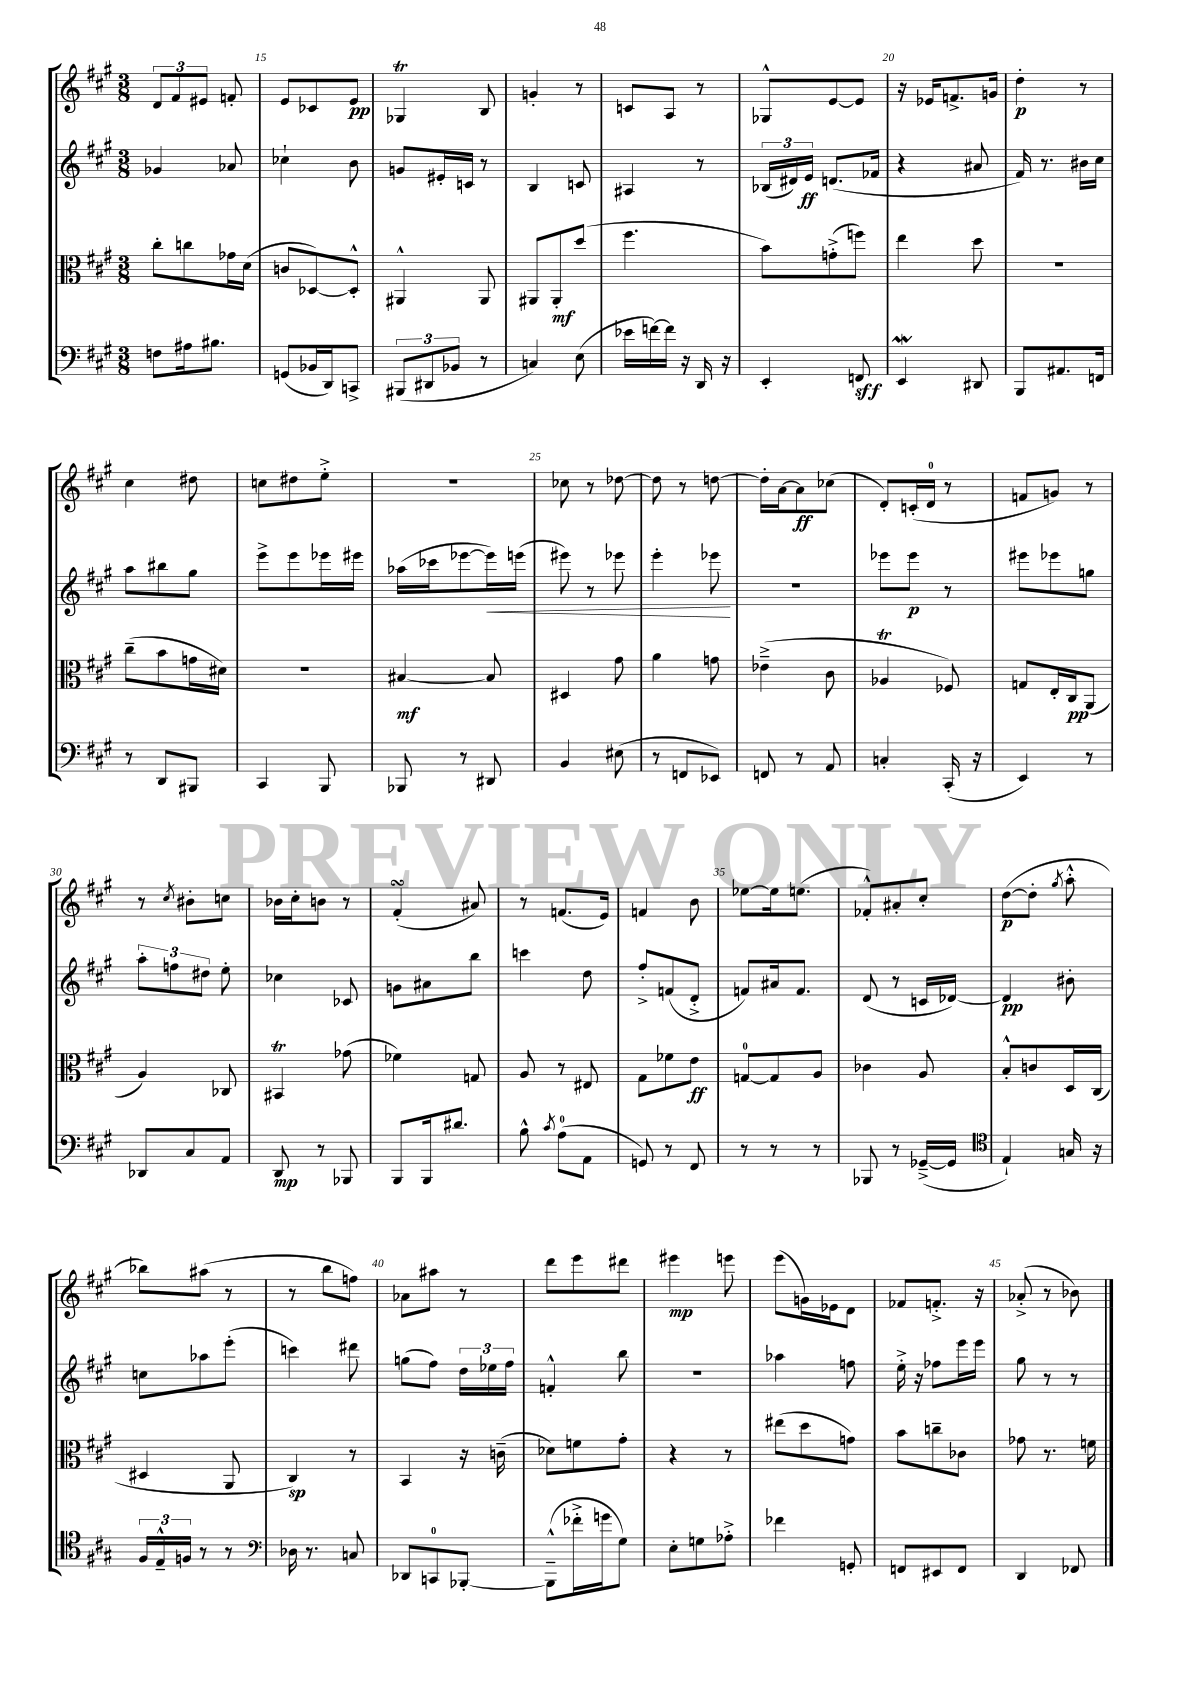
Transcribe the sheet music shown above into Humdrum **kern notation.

**kern	**kern	**kern	**kern
*staff4	*staff3	*staff2	*staff1
*clefF4	*clefC3	*clefG2	*clefG2
*k[f#c#g#]	*k[f#c#g#]	*k[f#c#g#]	*k[f#c#g#]
*M3/8	*M3/8	*M3/8	*M3/8
8F	8cc#'	4g-	12d
.	.	.	12f#
16A#	8cc	.	.
.	.	.	12e#
8.B#	.	.	.
.	16g-	8a-	8f'
.	(16d	.	.
=	=	=	=
(8GG	8c	4cc-`	8e
16BB-	[8D-)	.	8c-
16DD)	.	.	.
8CC^	8D-'^^]	8b	8e
=	=	=	=
(12BBB#	4AA#^^	8g	4G-
12DD#	.	.	.
.	.	16e#'	.
12BB-	.	.	.
.	.	16c	.
8r	8AA#	8r	8B
=	=	=	=
4C)	8AA#	4B	4g'
.	8AA#'	.	.
(8E	(8dd	8c	8r
=	=	=	=
16e-	4.ff#	4A#	8c
[16f)	.	.	.
16f]	.	.	8A
16r	.	.	.
16DD	.	8r	8r
16r	.	.	.
=	=	=	=
4EE'	8b)	(24B-	8G-^^
.	.	24d#)	.
.	.	24e	.
.	(8g'^	(8.d	[8e
8FF	8ff)	.	8e]
.	.	16f-	.
=	=	=	=
4EE	4ee	4r	16r
.	.	.	16e-
.	.	.	8.f^
8DD#	8dd	8a#	.
.	.	.	16g
=	=	=	=
8BBB	4.r	16f#)	4dd'
.	.	8.r	.
8.AA#	.	.	.
.	.	16b#	8r
16FF	.	16cc#	.
=	=	=	=
8r	(8cc#~	8aa	4cc#
8DD	8b	8bb#	.
8BBB#	16g	8gg#	8dd#
.	16d#)	.	.
=	=	=	=
4CC#	4.r	8eee^	8cc
.	.	8eee	8dd#
8BBB	.	16eee-	8ee'^
.	.	16eee#	.
=	=	=	=
8BBB-	[4B#	(16aa-	4.r
.	.	16ccc-	.
8r	.	[8eee-	.
8DD#	8B#]	16eee-])	.
.	.	(16eee	.
=	=	=	=
4BB	4D#	8eee#)	8cc-
.	.	8r	8r
(8E#	8g#	8eee-	[8dd-
=	=	=	=
8r	4a	4eee'	8dd-]
8FF	.	.	8r
8EE-)	8g	8eee-	[8dd
=	=	=	=
8FF	(4e-~^	4.r	16dd']
.	.	.	[16a
8r	.	.	8a]
8AA	8c#	.	(8cc-
=	=	=	=
4C'	4A-	8eee-	8d')
.	.	8eee-	(16c'
.	.	.	16d
(16CC#'	8F-)	8r	8r
16r	.	.	.
=	=	=	=
4EE)	8G	8eee#	8f
.	16E'	8eee-	8g)
.	16C#	.	.
8r	(8AA	8gg	8r
=	=	=	=
8DD-	4A)	12aa'	8r
.	.	12ff	.
.	.	.	8qcc#
8C#	.	.	8b#'
.	.	12dd#	.
8AA	8C-	8ee'	8cc
=	=	=	=
8DD	4BB#	4cc-	16b-
.	.	.	16cc#'
8r	.	.	8b
8BBB-	(8g-	8c-	8r
=	=	=	=
8BBB	4f-)	8g	(4f#'
16BBB	.	8a#	.
8.d#	.	.	.
.	8G	8bb	8a#)
=	=	=	=
8B^^	8A	4ccc	8r
8qc#	.	.	.
(8A	8r	.	(8.f
8AA	8E#	8dd	.
.	.	.	16e)
=	=	=	=
8GG)	8G#	8ff#'^	4f
8r	8f-	(8f	.
8FF#	8e	8d'^	8b
=	=	=	=
8r	[8G	8f)	[8ee-
8r	8G]	16a#	16ee-]
.	.	8.f	(8.ee
8r	8A	.	.
=	=	=	=
8BBB-	4c-	(8d	8f-'^^)
8r	.	8r	8a#'
([16GG-~^	8A	16c	8cc#'
16GG-]	.	[16d-)	.
=	=	=	=
*clefC4	*	*	*
4E`)	8B'^^	4d-]	([8dd
.	8c	.	8dd']
.	.	.	8qgg#
16G	16D	8b#'	8aa'^^
16r	(16C#	.	.
=	=	=	=
24F#	4D#	8cc	8bb-)
24E~^^	.	.	.
24F	.	.	.
8r	.	8aa-	(8aa#
8r	8AA	(8eee'	8r
=	=	=	=
*clefF4	*	*	*
16D-	4C#)	4ccc)	8r
8.r	.	.	.
.	.	.	8bb
8C	8r	8ddd#	8ff)
=	=	=	=
8DD-	4BB	(8gg	8a-
8CC	.	8ff#)	8aa#
[8BBB-'	16r	24dd	8r
.	.	24ee-	.
.	(16c~	.	.
.	.	24ff#	.
=	=	=	=
(8BBB-~^^]	8d-)	4f'^^	8ddd
16f-'^	8f	.	8eee
16g	.	.	.
8G#)	8g#'	8bb	8ddd#
=	=	=	=
8E'	4r	4.r	4eee#
8G	.	.	.
8A-'^	8r	.	8eee
=	=	=	=
4f-	(8ee#	4aa-	(8eee
.	8dd	.	16g)
.	.	.	16e-
8GG'	8g)	8ff	8d
=	=	=	=
8FF	8b	16ee'^	8f-
.	.	16r	.
8EE#	8cc~	8ff-	8.f'^
8FF	8c-	16eee	.
.	.	16eee	16r
=	=	=	=
4DD	8g-	8gg#	(8a-'^
.	8.r	8r	8r
8FF-	.	8r	8b-)
.	16f	.	.
==	==	==	==
*-	*-	*-	*-
